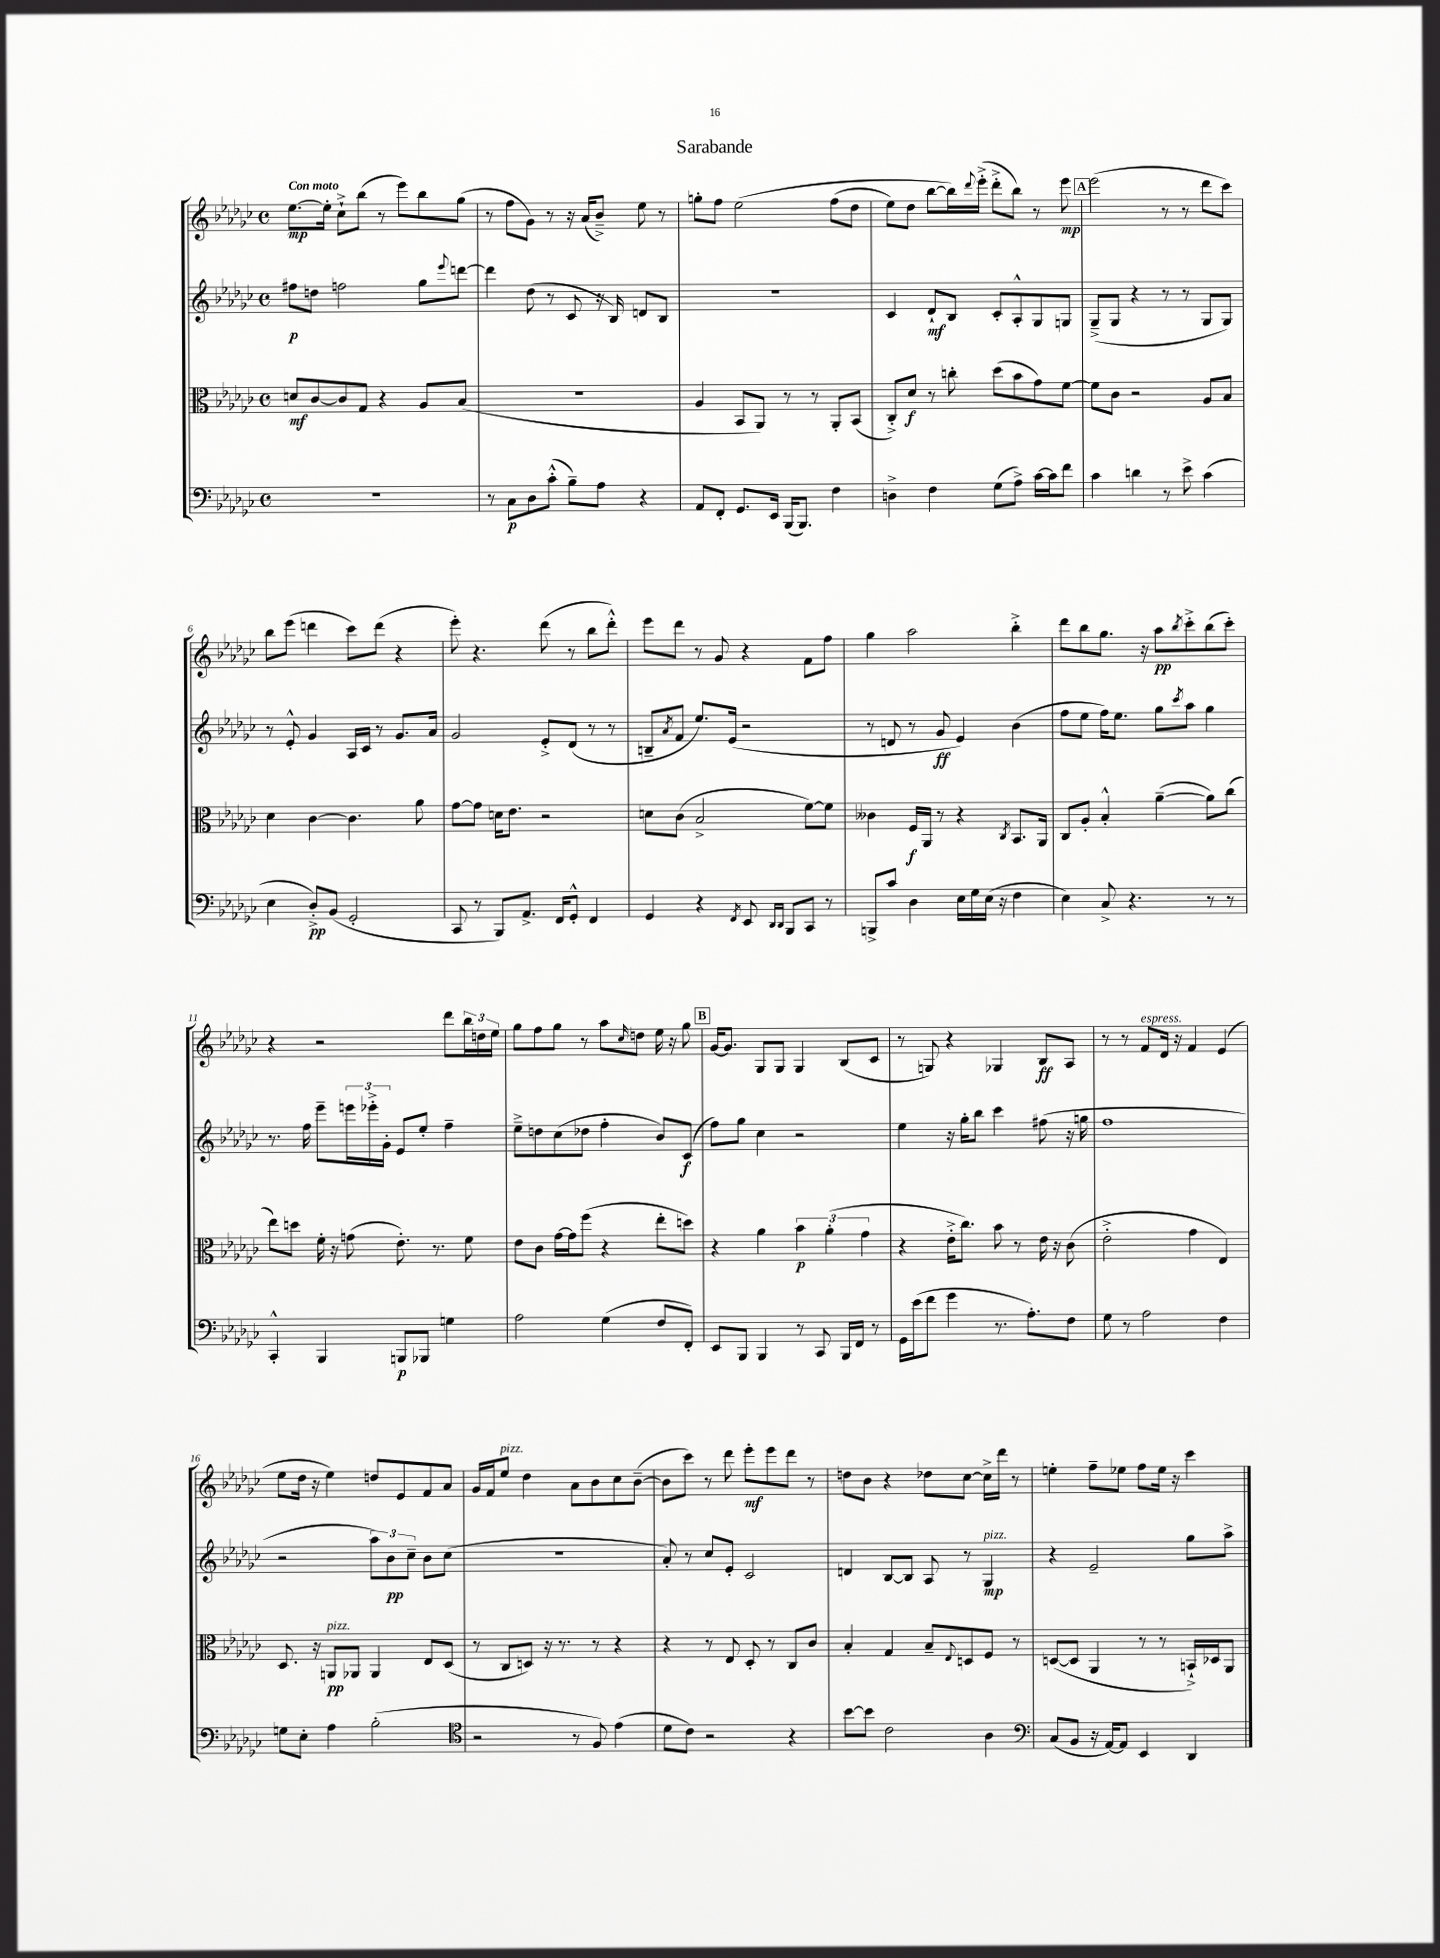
\header { title = "Sarabande" }
<<
\new StaffGroup <<
\new Staff = "s0" {
    \clef treble \key ges \major \defaultTimeSignature \time 4/4 \tempo "Con moto"
    ees''8.~\mp ees''16-. ces''8-!-> bes''8( r8 ees'''8) bes''8 ges''8( |
    r8 f''8 ges'8) r8 r16 aes'16( bes'8--->) ees''8 r8 |
    g''8-. f''8 ees''2\( f''8( des''8 |
    ees''8) des''8 bes''8~ bes''16\) \appoggiatura { des'''8 } ees'''16-.->( des'''8-.-> bes''8) r8 ees'''8\mp |
    \mark \markup { \box "A" } ees'''2( r8 r8 des'''8 ces'''8) |
    bes''8 ees'''8( d'''4 ces'''8) d'''8( r4 |
    ees'''8-.) r4. des'''8( r8 bes''8 des'''8-.-^) |
    ees'''8 des'''8 r8 ges'8 r4 f'8 f''8 |
    ges''4 aes''2 bes''4-.-> |
    des'''8 bes''8 ges''8. r16 aes''8\pp \acciaccatura { bes''8 } ces'''8-.-> bes''8( ces'''8-.) |
    r4 r2 des'''8 \tuplet 3/2 { bes''16 d''16 ees''16 } |
    ges''8 f''8 ges''8 r8 aes''8 \grace { ces''16 } d''8 ees''16 r16 ges''8 |
    \mark \markup { \box "B" } ges'16~ ges'8. ges8 ges8 ges4 bes8( ces'8 |
    r8 g8) r4 ges4 bes8\ff aes8 |
    r8 r8 f'8^\markup { \italic "espress." } des'16 r16 f'4 ees'4( |
    ees''8 des''16 r16 ees''4) d''8 ees'8 f'8 aes'8 |
    ges'16 f'16 ees''8^\markup { \italic "pizz." } des''4 aes'8 bes'8 ces''8 bes'8~--( |
    bes'8 ces'''8) r8 des'''8 ees'''8-.\mf ees'''8 des'''8 r8 |
    d''8 bes'8 r4 des''8 ces''8~ ces''16-> des'''16 r8 |
    e''4-. f''8-- ees''8 f''8 ees''16 r16 ces'''4 \bar "|." |
}
\new Staff = "s1" {
    \clef treble \key ges \major \defaultTimeSignature \time 4/4
    fis''8\p d''8 f''2 ges''8 \appoggiatura { ees'''8 } d'''8~ |
    d'''4 des''8( r8 ces'8 r16 bes16) d'8 bes8 |
    R1 |
    ces'4 des'8-!\mf bes8 ces'8-. aes8-.-^ ges8 g8 |
    \mark \markup { \box "A" } ges8--->( ges8 r4 r8 r8 ges8 ges8) |
    r8 ees'8-.-^ ges'4 aes16 ces'16 r8 ges'8. aes'16 |
    ges'2 ees'8-.-> des'8( r8 r8 |
    b8-- \acciaccatura { aes'8 } f'8 ees''8.) ees'16( r2 |
    r8 d'8 r8 ges'8\ff ees'4) bes'4( |
    f''8 ees''8 f''16) ees''8. ges''8 \acciaccatura { ces'''8 } aes''8 ges''4 |
    r8. f''16 ees'''8-- \tuplet 3/2 { e'''16 ees'''16-.-> ges'16-. } ees'8 ees''8-. f''4-- |
    ees''8---> d''8 ces''8( des''8 f''4-. bes'8) ces'8\f( |
    \mark \markup { \box "B" } f''8) ges''8 ces''4 r2 |
    ees''4 r16 ges''16-. bes''8 ces'''4 fis''8( r16 g''16 |
    f''1 |
    r2 \tuplet 3/2 { aes''8) bes'8\pp ces''8-- } bes'8 ces''8( |
    R1 |
    aes'8-.) r8 ces''8 ees'8-. ces'2 |
    d'4 bes8~ bes8 aes8 r8 ges4\mp^\markup { \italic "pizz." } |
    r4 ees'2-- ges''8 aes''8-> \bar "|." |
}
\new Staff = "s2" {
    \clef alto \key ges \major \defaultTimeSignature \time 4/4
    d'8\mf ces'8~ ces'8 ges8 r4 aes8 bes8( |
    R1 |
    aes4 bes,8 aes,8) r8 r8 aes,8-. bes,8( |
    ces8-.->) des'8\f r8 c''8-. des''8( bes'8 ges'8) f'8~ |
    \mark \markup { \box "A" } f'8 ces'8 r2 aes8 bes8 |
    des'4 ces'4~ ces'4. aes'8 |
    ges'8~ ges'8 d'16 ees'8. r2 |
    d'8 ces'8( bes2-> f'8~) f'8 |
    ceses'4 f16\f aes,16 r8 r4 \acciaccatura { ces8 } bes,8. aes,16 |
    ces8 aes8-. bes4-.-^ aes'4~--( aes'8) ces''8( |
    ees''8) d''8 f'16-. r16 g'8( ees'8.-.) r8. f'8 |
    ees'8 ces'8 ges'16~ ges'16 f''8( r4 ees''8-. d''8) |
    \mark \markup { \box "B" } r4 aes'4 \tuplet 3/2 { bes'4\p aes'4-.( ges'4 } |
    r4 ees'16-.-> ces''8.) bes'8 r8 ees'16 r16 ces'8( |
    ees'2-.-> ges'4 ees4) |
    des8. r16 a,8\pp^\markup { \italic "pizz." } aes,8 aes,4 ees8 des8( |
    r8 ces8 d8) r16 r8. r8 r4 |
    r4 r8 ees8 des8-. r8 ces8 ces'8 |
    bes4-. ges4 bes8-- \appoggiatura { ees8 } d8 f8 r8 |
    d8~( d8 aes,4 r8 r8 b,16-!->) des16 aes,8 \bar "|." |
}
\new Staff = "s3" {
    \clef bass \key ges \major \defaultTimeSignature \time 4/4
    r1 |
    r8 ces8\p des8 ces'8-.-^( bes8--) aes8 r4 |
    aes,8 f,8-. ges,8. ees,16 bes,,16( bes,,8.) f4 |
    d4-> f4 ges8( aes8->) ces'16~ ces'16 f'8 |
    \mark \markup { \box "A" } ces'4 d'4 r8 ees'8-> ces'4( |
    ees4 des8-.->\pp) bes,8( ges,2-. |
    ces,8 r8 bes,,8) aes,8.-> f,16 ges,8-.-^ f,4 |
    ges,4 r4 \acciaccatura { f,8 } ees,8 \grace { des,16 des,16 } bes,,8 ces,8 r8 |
    b,,8-> ces'8 des4 ees16 ges16 ees16( r16 f4 |
    ees4) ces8-> r4. r8 r8 |
    ces,4-.-^ bes,,4 b,,8\p bes,,8 g4 |
    aes2 ges4( f8 f,8-.) |
    \mark \markup { \box "B" } ees,8 bes,,8 bes,,4 r8 ces,8 bes,,16 f,16 r8 |
    ges,16 ees'16( f'8 ges'4 r8. aes8.-.) f8 |
    ges8 r8 aes2 f4 |
    g8 ees8-. aes4 bes2-.( |
    \clef tenor r2 r8 f8) ees'4( |
    des'8 ces'8) r2 r4 |
    bes'8~ bes'8 ces'2 aes4 |
    \clef bass ces8( bes,8 r16 aes,16~) aes,8 ees,4 des,4 \bar "|." |
}
>>
>>
